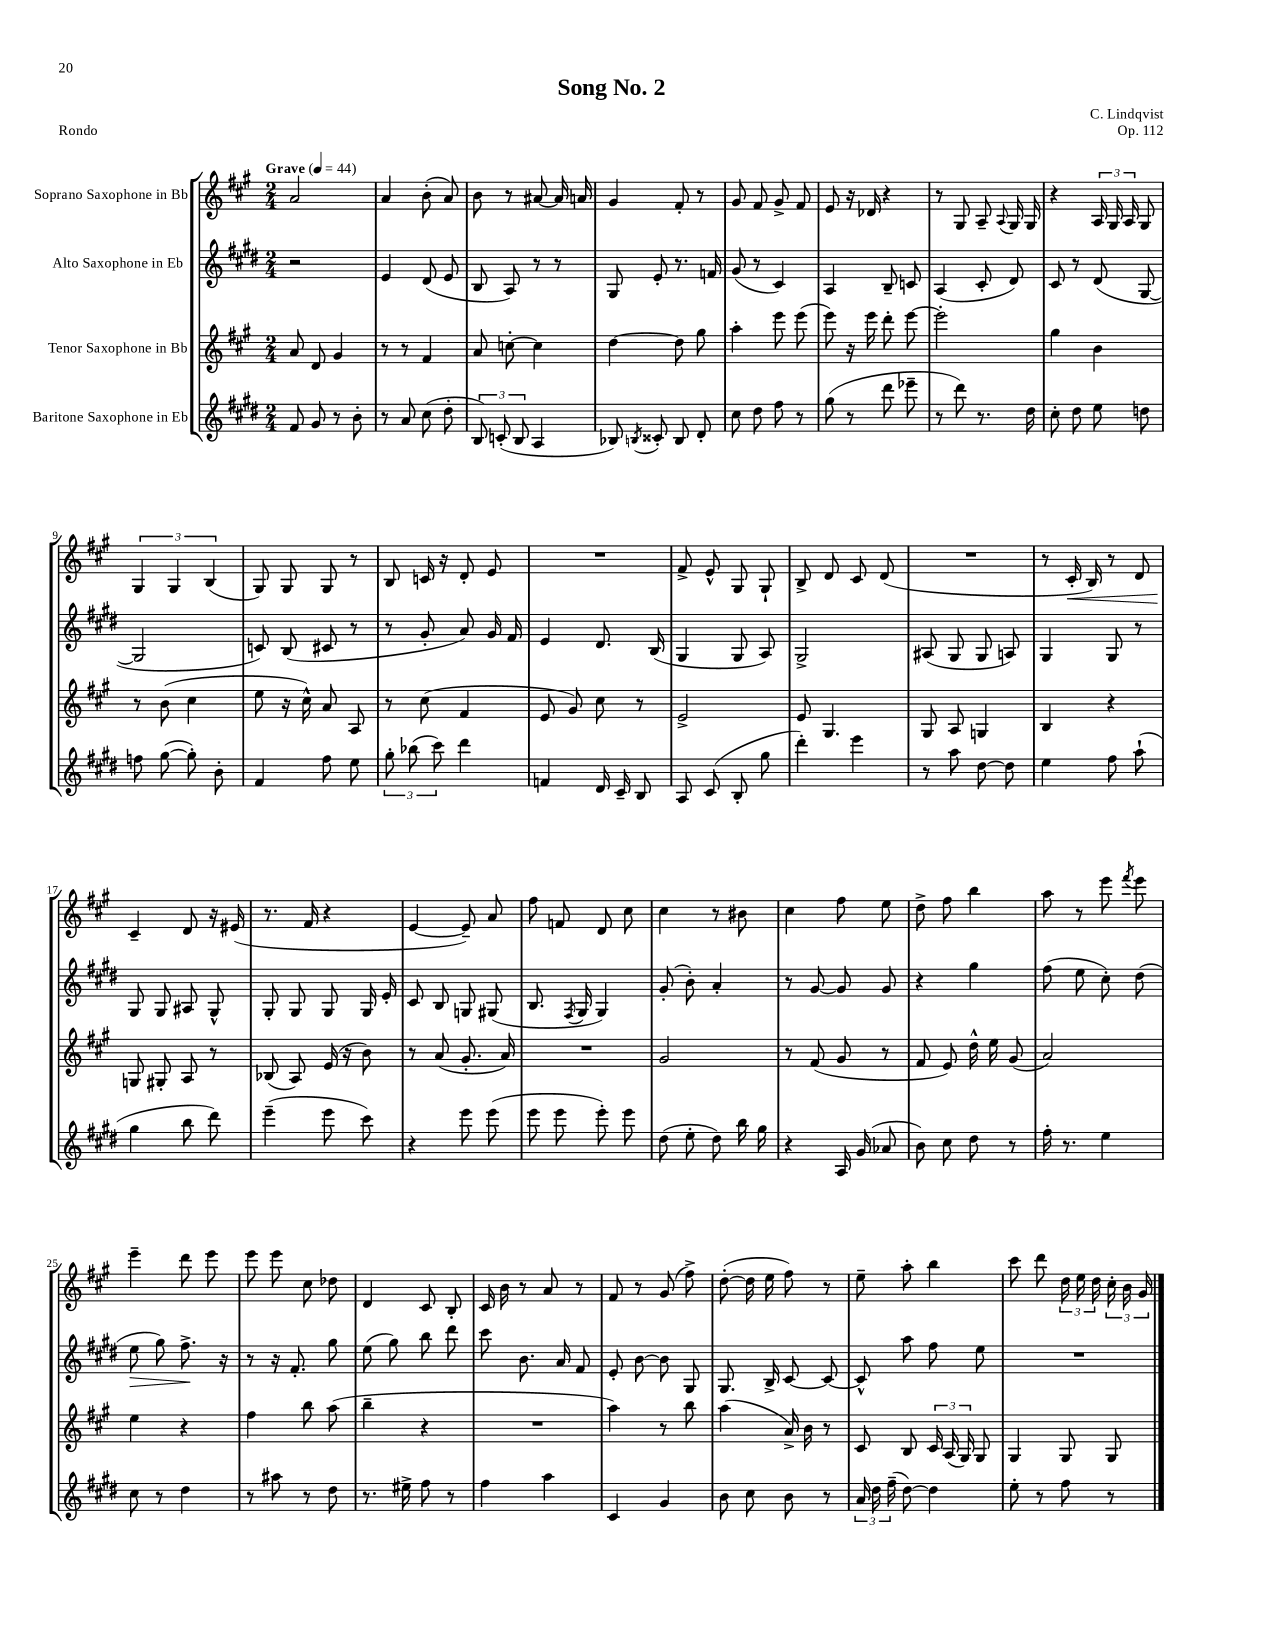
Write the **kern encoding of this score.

**kern	**kern	**kern	**dynam	**kern	**dynam
*part4	*part3	*part2	*part2	*part1	*part1
*staff4	*staff3	*staff2	*staff2	*staff1	*staff1
*I"Baritone Saxophone in Eb	*I"Tenor Saxophone in Bb	*I"Alto Saxophone in Eb	*	*I"Soprano Saxophone in Bb	*
*clefG2	*clefG2	*clefG2	*	*clefG2	*
*k[f#c#g#d#]	*k[f#c#g#]	*k[f#c#g#d#]	*	*k[f#c#g#]	*
*M2/4	*M2/4	*M2/4	*	*M2/4	*
*MM44	*MM44	*MM44	*	*MM44	*
=1	=1	=1	=1	=1	=1
!	!	!	!	!LO:TX:a:B:t=Grave	!
8f#/	8a/	2r	.	2a/	.
8g#/	8d/	.	.	.	.
8r	4g#/	.	.	.	.
8b'\	.	.	.	.	.
=2	=2	=2	=2	=2	=2
8r	8r	4e/	.	4a/	.
8a/	8r	.	.	.	.
(8cc#\	4f#/	(8d#/	.	(8b'\	.
8dd#'\	.	8e/	.	8a/)	.
=3	=3	=3	=3	=3	=3
12B/)	8a/	8B/	.	8b\	.
(12cn'/	.	.	.	.	.
.	[8ccn'\	8A/)	.	8r	.
12B/	.	.	.	.	.
4A/	4cc\]	8r	.	[8a#X/	.
.	.	8r	.	16a#/]	.
.	.	.	.	16an/	.
=4	=4	=4	=4	=4	=4
8B-X/)	[4dd\	8G#/	.	4g#/	.
8qBn/	.	.	.	.	.
8c##X'/	.	8e'/	.	.	.
8B/	8dd\]	8.r	.	8f#'/	.
8d#'/	8gg#\	.	.	8r	.
.	.	16fn/	.	.	.
=5	=5	=5	=5	=5	=5
8cc#\	4aa'\	(8g#/	.	8g#/	.
8dd#\	.	8r	.	8f#/	.
8ff#\	8eee\	4c#/)	.	8g#^/	.
8r	(8eee\	.	.	8f#/	.
=6	=6	=6	=6	=6	=6
(8gg#\	8eee\)	4A/	.	8e/	.
8r	16r	.	.	16r	.
.	16eee\	.	.	16d-X/	.
8ddd#\	8ddd'\	8B~/	.	4r	.
8eee-X~\	[8eee\	8cn/	.	.	.
=7	=7	=7	=7	=7	=7
8r	2eee'\]	(4A/	.	8r	.
8ddd#\)	.	.	.	8G#/	.
8.r	.	8c#'/	.	8A~/	.
.	.	.	.	8qqA/	.
.	.	8d#/)	.	16G#/	.
16dd#\	.	.	.	16G#/	.
=8	=8	=8	=8	=8	=8
8cc#'\	4gg#\	8c#/	.	4r	.
8dd#\	.	8r	.	.	.
8ee\	4b\	(8d#/	.	24A/	.
.	.	.	.	24G#/	.
.	.	.	.	24A/	.
8ddn\	.	[8G#/	.	8G#/	.
!!LO:LB:g=z
=9	=9	=9	=9	=9	=9
8ffn\	8r	2G#/]	.	6G#/	.
([8gg#\	(8b\	.	.	.	.
.	.	.	.	6G#/	.
8gg#'\])	4cc#\	.	.	.	.
.	.	.	.	(6B/	.
8b'\	.	.	.	.	.
=10	=10	=10	=10	=10	=10
4f#/	8ee\	8cn/)	.	8G#/)	.
.	16r	(8B/	.	8G#/	.
.	16cc#^^\)	.	.	.	.
8ff#\	8a/	8c#X/	.	8G#/	.
8ee\	8A/	8r	.	8r	.
=11	=11	=11	=11	=11	=11
12gg#'\	8r	8r	.	8B/	.
(12bb-X\	.	.	.	.	.
.	(8cc#\	8g#'/	.	16cn/	.
12ccc#\)	.	.	.	.	.
.	.	.	.	16r	.
4ddd#\	4f#/	8a/)	.	8d'/	.
.	.	16g#/	.	8e/	.
.	.	16f#/	.	.	.
=12	=12	=12	=12	=12	=12
4fn/	8e/	4e/	.	2r	.
.	8g#/)	.	.	.	.
16d#/	8cc#\	8.d#/	.	.	.
16c#~/	.	.	.	.	.
8B/	8r	.	.	.	.
.	.	(16B/	.	.	.
=13	=13	=13	=13	=13	=13
8A/	2e^/	4G#/	.	8f#^/	.
(8c#/	.	.	.	8e^^/	.
8B'/	.	8G#/	.	8G#/	.
8gg#\	.	8A/)	.	8G#`/	.
=14	=14	=14	=14	=14	=14
4ddd#'\)	8e/	2G#^/	.	8B^/	.
.	4.G#/	.	.	8d/	.
4eee\	.	.	.	8c#/	.
.	.	.	.	(8d/	.
=15	=15	=15	=15	=15	=15
8r	8G#/	(8A#X/	.	2r	.
8aa\	8A/	8G#/	.	.	.
[8dd#\	4Gn/	8G#/	.	.	.
8dd#\]	.	8An/)	.	.	.
=16	=16	=16	=16	=16	=16
4ee\	4B/	4G#/	.	8r	.
!	!	!	!	!	!LO:HP:b
.	.	.	.	16c#'/	<
.	.	.	.	16B/)	.
8ff#\	4r	8G#/	.	8r	.
(8aa`\	.	8r	.	8d/	.
!!LO:LB:g=z
=17	=17	=17	=17	=17	=17
4gg#\	8Gn/	8G#/	.	4c#~/	.
.	8G#X'/	8G#/	.	.	.
8bb\	8A/	8A#X/	.	8d/	[
8ddd#\)	8r	8G#^^/	.	16r	.
.	.	.	.	(16e#X/	.
=18	=18	=18	=18	=18	=18
(4eee~\	(8B-X/	8G#'/	.	8.r	.
.	8A/)	8G#/	.	.	.
.	.	.	.	16f#/	.
8eee\	(16e/	8G#/	.	4r	.
.	16r	.	.	.	.
8ccc#\)	8b\)	16G#/	.	.	.
.	.	16e'/	.	.	.
=19	=19	=19	=19	=19	=19
4r	8r	8c#/	.	[4e/	.
.	(8a/	8B/	.	.	.
8eee\	8.g#'/	8Gn/	.	8e~/])	.
(8eee\	.	(8G#X/	.	8a/	.
.	16a/)	.	.	.	.
=20	=20	=20	=20	=20	=20
8eee\	2r	8.B/	.	8ff#\	.
8eee\	.	.	.	8fn/	.
.	.	8qF#/	.	.	.
.	.	16G#/	.	.	.
8eee'\)	.	4G#/)	.	8d/	.
8eee\	.	.	.	8cc#\	.
=21	=21	=21	=21	=21	=21
(8dd#\	2g#/	(8g#'/	.	4cc#\	.
8ee'\	.	8b'\)	.	.	.
8dd#\)	.	4a'/	.	8r	.
16bb\	.	.	.	8b#X\	.
16gg#\	.	.	.	.	.
=22	=22	=22	=22	=22	=22
4r	8r	8r	.	4cc#\	.
.	(8f#/	[8g#/	.	.	.
16A/	8g#/	8g#/]	.	8ff#\	.
(16g#/	.	.	.	.	.
8a-X/	8r	8g#/	.	8ee\	.
=23	=23	=23	=23	=23	=23
8b\)	8f#/	4r	.	8dd^\	.
8cc#\	8e/)	.	.	8ff#\	.
8dd#\	16dd^^\	4gg#\	.	4bb\	.
.	16ee\	.	.	.	.
8r	(8g#/	.	.	.	.
=24	=24	=24	=24	=24	=24
16ff#'\	2a/)	(8ff#\	.	8aa\	.
8.r	.	.	.	.	.
.	.	8ee\	.	8r	.
4ee\	.	8cc#'\)	.	8eee\	.
.	.	.	.	8qfff#/	.
.	.	(8dd#\	.	8eee\	.
!!LO:LB:g=z
=25	=25	=25	=25	=25	=25
!	!	!	!LO:HP:b	!	!
8cc#\	4ee\	8ee\	>	4eee~\	.
8r	.	8gg#\)	.	.	.
4dd#\	4r	8.ff#^\	.	8ddd\	.
.	.	.	.	8eee\	.
.	.	16r	]	.	.
=26	=26	=26	=26	=26	=26
8r	4ff#\	8r	.	8eee\	.
8aa#X\	.	16r	.	8eee\	.
.	.	8.f#'/	.	.	.
8r	8bb\	.	.	8cc#\	.
8dd#\	(8aa\	8gg#\	.	8dd-X\	.
=27	=27	=27	=27	=27	=27
8.r	4bb~\	(8ee\	.	4d/	.
.	.	8gg#\)	.	.	.
16ee#X^\	.	.	.	.	.
8ff#\	4r	8bb\	.	8c#/	.
8r	.	8ddd#\	.	8B'/	.
=28	=28	=28	=28	=28	=28
4ff#\	2r	8ccc#\	.	16c#/	.
.	.	.	.	16b\	.
.	.	8.b\	.	8r	.
4aa\	.	.	.	8a/	.
.	.	16a/	.	.	.
.	.	8f#/	.	8r	.
=29	=29	=29	=29	=29	=29
4c#/	4aa\)	8e'/	.	8f#/	.
.	.	[8b\	.	8r	.
4g#/	8r	8b\]	.	(8g#/	.
.	8bb\	8G#/	.	8ff#^\)	.
=30	=30	=30	=30	=30	=30
8b\	(4aa\	8.G#/	.	([8dd'\	.
8cc#\	.	.	.	16dd\]	.
.	.	16B^/	.	16ee\	.
8b\	16a^/)	[8c#/	.	8ff#\)	.
.	16b\	.	.	.	.
8r	8r	8c#/_	.	8r	.
=31	=31	=31	=31	=31	=31
24a/	8c#/	8c#^^/]	.	8ee~\	.
24dd#\	.	.	.	.	.
(24ff#~\	.	.	.	.	.
[8dd#\)	8B/	8aa\	.	8aa'\	.
4dd#\]	24c#/	8ff#\	.	4bb\	.
.	(24A/	.	.	.	.
.	24G#/)	.	.	.	.
.	8G#/	8ee\	.	.	.
=32	=32	=32	=32	=32	=32
8ee'\	4G#/	2r	.	8ccc#\	.
8r	.	.	.	8ddd\	.
8ff#\	8G#/	.	.	24dd\	.
.	.	.	.	24ee\	.
.	.	.	.	24dd\	.
8r	8G#/	.	.	24cc#'\	.
.	.	.	.	24b\	.
.	.	.	.	24g#/	.
==	==	==	==	==	==
*-	*-	*-	*-	*-	*-
